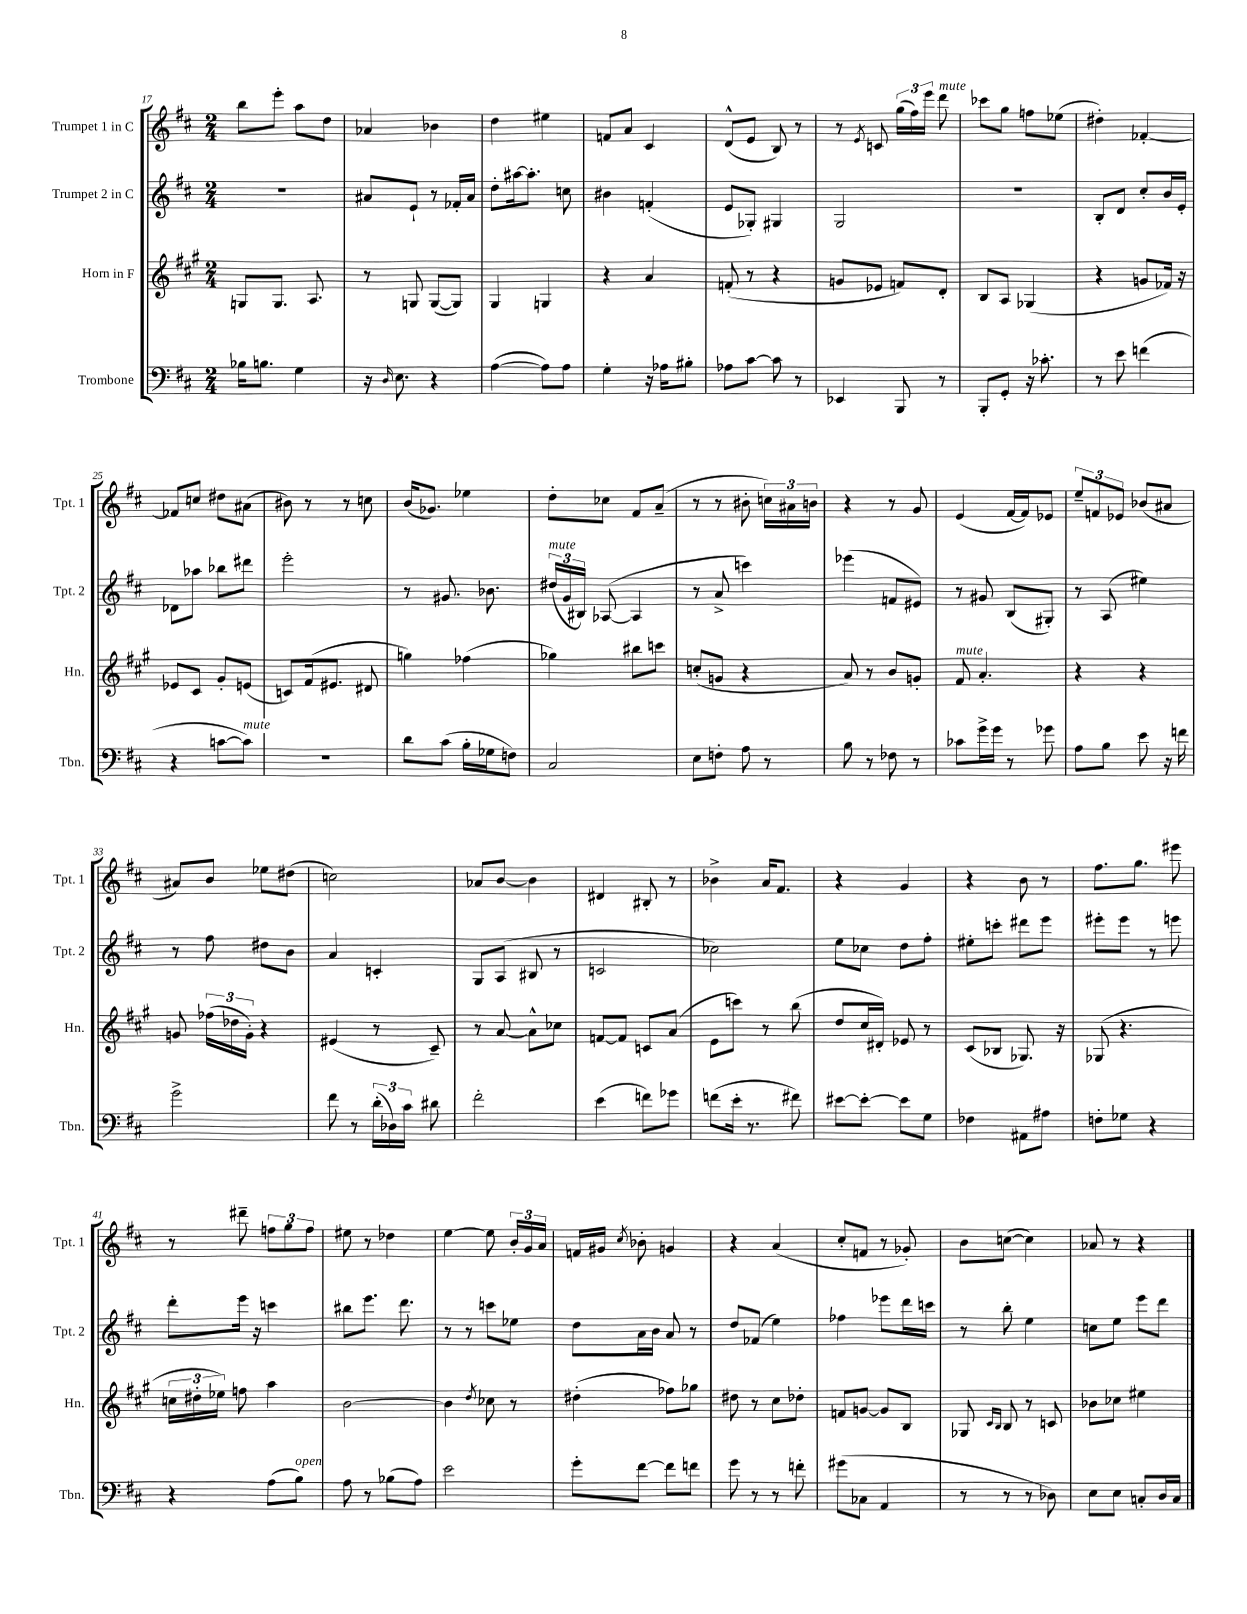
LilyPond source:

<<
\new StaffGroup <<
\new Staff = "s0" \with { instrumentName = "Trumpet 1 in C" shortInstrumentName = "Tpt. 1" } {
    \clef treble \key d \major \numericTimeSignature \time 2/4
    \autoBeamOff b''8[ e'''8]-. a''8[ d''8] |
    aes'4 bes'4 |
    d''4 eis''4 |
    f'8[ a'8] cis'4 |
    d'8[-^( e'8] b8) r8 |
    r8 \acciaccatura { e'8 } c'8 \tuplet 3/2 { g''16[( fis''16) e'''16] } d'''8^\markup { \italic "mute" } |
    ces'''8[ g''8] f''8[ ees''8]( |
    dis''4-.) fes'4~-. |
    fes'8[ c''8] dis''8[ ais'8]( |
    bis'8) r8 r8 c''8 |
    b'16[( ges'8.]) ees''4 |
    d''8[-. ces''8] fis'8[ a'8]--( |
    r8 r8 bis'8-. \tuplet 3/2 { c''16[) ais'16 b'16] } |
    r4 r8 g'8 |
    e'4( fis'16[~ fis'16) ees'8] |
    \tuplet 3/2 { e''8[-- f'8 ees'8] } bes'8[( ais'8] |
    ais'8[) b'8] ees''8[ dis''8]( |
    c''2) |
    aes'8[ b'8]~ b'4 |
    dis'4 bis8-. r8 |
    bes'4-> a'16[ fis'8.] |
    r4 g'4 |
    r4 b'8 r8 |
    fis''8.[ g''8.] eis'''8 |
    r8 dis'''8-- \tuplet 3/2 { f''8[ g''8 f''8] } |
    eis''8 r8 des''4 |
    e''4~ e''8 \tuplet 3/2 { b'16[-. g'16 a'16] } |
    f'16[ gis'16] \acciaccatura { cis''8 } bes'8-. g'4 |
    r4 a'4( |
    cis''8[-. f'8] r8 ges'8-.) |
    b'8[ c''8]~( c''4) |
    aes'8 r8 r4 \bar "|." |
}
\new Staff = "s1" \with { instrumentName = "Trumpet 2 in C" shortInstrumentName = "Tpt. 2" } {
    \clef treble \key d \major \numericTimeSignature \time 2/4
    \autoBeamOff r2 |
    ais'8[ e'8]-! r8 fes'16[-. ais'16] |
    d''8[-. ais''16~ ais''8.]-. c''8 |
    bis'4 f'4-.( |
    e'8[ ges8]-.) gis4 |
    g2 |
    R2 |
    b8[-. d'8] cis''8[-. b'16 e'16]-. |
    des'8[ aes''8] bes''8[ dis'''8] |
    e'''2-. |
    r8 gis'8. bes'8. |
    \tuplet 3/2 { dis''16[^\markup { \italic "mute" }( g'16 bis16]) } aes8~( aes4 |
    r8 a'8-> c'''4) |
    ees'''4( f'8[ eis'8]) |
    r8 gis'8 b8[( gis8]-.) |
    r8 a8( eis''4) |
    r8 fis''8 dis''8[ b'8] |
    a'4 c'4-. |
    g8[ a8]( bis8 r8 |
    c'2 |
    ces''2) |
    e''8[ ces''8] d''8[ fis''8]-. |
    eis''8[-. c'''8]-. dis'''8[ e'''8] |
    eis'''8[-. eis'''8] r8 e'''8 |
    d'''8[-. e'''16] r16 c'''4 |
    bis''8[ e'''8.] d'''8. |
    r8 r8 c'''8[ ees''8] |
    d''8[ a'16 b'16] a'8 r8 |
    d''8[ fes'8]( e''4) |
    fes''4 ees'''8[ d'''16 c'''16] |
    r8 b''8-. e''4 |
    c''8[ e''8] e'''8[ d'''8] \bar "|." |
}
\new Staff = "s2" \with { instrumentName = "Horn in F" shortInstrumentName = "Hn." } {
    \clef treble \key a \major \numericTimeSignature \time 2/4
    \autoBeamOff g8[ g8.] a8. |
    r8 g8 g8[~( g8]) |
    gis4 g4 |
    r4 a'4 |
    f'8-.( r8 r4 |
    g'8[ ees'8] f'8[) d'8]-. |
    b8[ a8] ges4( |
    r4 g'8[ fes'16]) r16 |
    ees'8[ cis'8] gis'8[-. e'8]( |
    c'8[) fis'16( eis'8.] dis'8 |
    g''4) fes''4( |
    ges''4) bis''8[ c'''8] |
    c''8[-.( g'8] r4 |
    a'8) r8 b'8[ g'8]-. |
    fis'8^\markup { \italic "mute" } a'4.-. |
    r4 r4 |
    g'8 \tuplet 3/2 { fes''16[( des''16 g'16]-.) } r4 |
    eis'4( r8 cis'8--) |
    r8 a'8~ a'8[-^ ces''8] |
    f'8[~ f'8] c'8[ a'8]( |
    e'8[ c'''8]) r8 b''8( |
    d''8[ cis''16 dis'16]-.) ees'8 r8 |
    cis'8[( bes8] ges8.) r16 |
    ges8( r4. |
    \tuplet 3/2 { c''16[ dis''16-. ees''16]) } f''8 a''4 |
    b'2~ |
    b'4 \acciaccatura { d''8 } ces''8 r8 |
    dis''4-.( fes''8[) ges''8] |
    dis''8 r8 cis''8[ des''8]-. |
    f'8[ g'8]~ g'8[ b8] |
    ges8 \grace { cis'16[ b16] } b8 r8 c'8 |
    bes'8[ ces''8] eis''4 \bar "|." |
}
\new Staff = "s3" \with { instrumentName = "Trombone" shortInstrumentName = "Tbn." } {
    \clef bass \key d \major \numericTimeSignature \time 2/4
    \autoBeamOff bes16[ b8.] g4 |
    r16 \grace { d16 } e8. r4 |
    a4~( a8[) a8] |
    g4-. r16 aes16[ bis8]-. |
    aes8[ cis'8]~ cis'8 r8 |
    ees,4 b,,8 r8 |
    b,,8[-. g,8]-. r16 ces'8.-. |
    r8 e'8 f'4( |
    r4 c'8[~ c'8]^\markup { \italic "mute" }) |
    r2 |
    d'8[ cis'8]( b16[-. ges16 f8]) |
    cis2 |
    e8[ f8]-. a8 r8 |
    b8 r8 fes8 r8 |
    ces'8[ g'16-> g'16] r8 ges'8 |
    a8[ b8] e'8 r16 f'16 |
    g'2-> |
    fis'8 r8 \tuplet 3/2 { d'16[-.( des16) cis'16] } dis'8 |
    fis'2-. |
    e'4( f'8[) ges'8] |
    f'8[( e'16]-. r8. fis'8) |
    eis'8[~ eis'8]~-. eis'8[ g8] |
    fes4 ais,8[ ais8] |
    f8[-. ges8] r4 |
    r4 a8[( b8]^\markup { \italic "open" }) |
    a8 r8 bes8[( a8]) |
    e'2 |
    g'8[-. fis'8]~ fis'8[ f'8] |
    g'8 r8 r8 f'8-. |
    gis'8[( ces8] a,4 |
    r8 r8 r8 des8) |
    e8[ e8] c8[-. d16 c16] \bar "|." |
}
>>
>>
\layout { \context { \Score currentBarNumber = #17 } }
